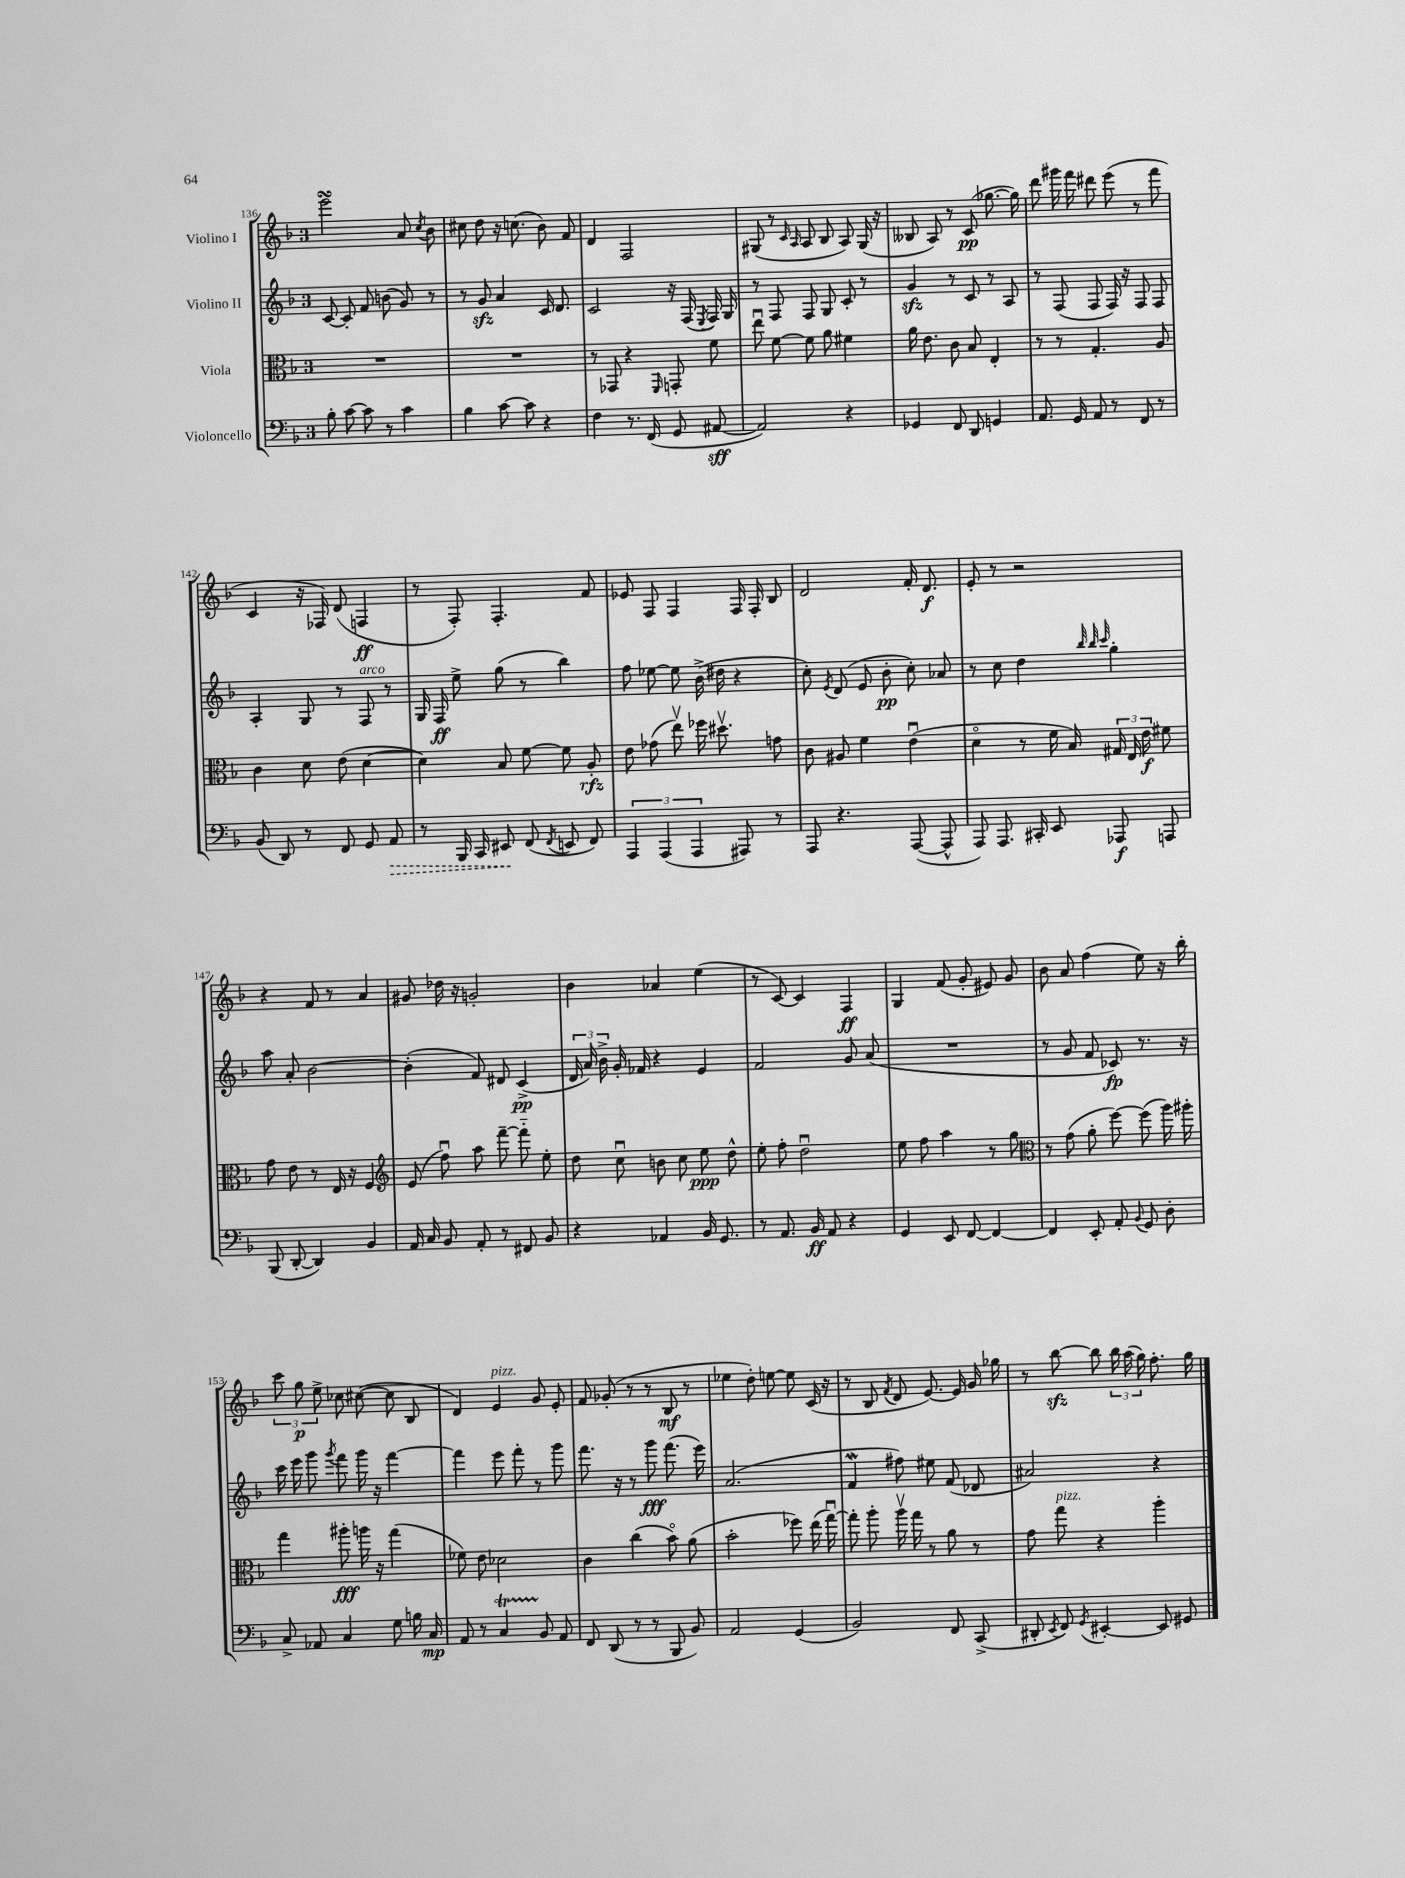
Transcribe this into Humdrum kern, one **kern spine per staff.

**kern	**dynam	**kern	**dynam	**kern	**dynam	**kern	**dynam
*part4	*part4	*part3	*part3	*part2	*part2	*part1	*part1
*staff4	*staff4	*staff3	*staff3	*staff2	*staff2	*staff1	*staff1
*I"Violoncello	*	*I"Viola	*	*I"Violino II	*	*I"Violino I	*
*clefF4	*	*clefC3	*	*clefG2	*	*clefG2	*
*k[b-]	*	*k[b-]	*	*k[b-]	*	*k[b-]	*
*M3/4	*	*M3/4	*	*M3/4	*	*M3/4	*
=136	=136	=136	=136	=136	=136	=136	=136
8B-'\	.	2.r	.	[8c/	.	2eeesSsS\	.
[8c\	.	.	.	8c'/]	.	.	.
8c\]	.	.	.	8f/	.	.	.
8r	.	.	.	(8bn\	.	.	.
4c\	.	.	.	8g/)	.	8a/	.
.	.	.	.	.	.	8qcc/	.
.	.	.	.	8r	.	8b-\	.
=137	=137	=137	=137	=137	=137	=137	=137
4B-\	.	2.r	.	8r	.	8cc#X\	.
.	.	.	.	8gzz/	.	8dd\	.
[8c\	.	.	.	4a/	.	16r	.
.	.	.	.	.	.	(8.ccn\	.
8c\]	.	.	.	.	.	.	.
4r	.	.	.	16c/	.	8b-\)	.
.	.	.	.	8.d/	.	.	.
.	.	.	.	.	.	8f/	.
=138	=138	=138	=138	=138	=138	=138	=138
4F\	.	8r	.	2c/	.	4d/	.
.	.	8GG-X/	.	.	.	.	.
8.r	.	4r	.	.	.	2F/	.
(16FF/	.	.	.	.	.	.	.
.	.	16qqFF/	.	.	.	.	.
8GG/	.	8GGn'/	.	16r	.	.	.
.	.	.	.	(16F/	.	.	.
.	.	.	.	8qE/	.	.	.
[8AA#X/	sff	8f\	.	16F/)	.	.	.
.	.	.	.	16G/	.	.	.
=139	=139	=139	=139	=139	=139	=139	=139
2AA#/])	.	8eeu\	.	8r	.	(8G#X/	.
.	.	[8f\	.	8F/	.	8r	.
.	.	.	.	.	.	16qqc/	.
.	.	.	.	.	.	16qqA/	.
.	.	8f\]	.	8F/	.	8A/	.
.	.	8a\	.	8G/	.	8B-/	.
4r	.	4f#X\	.	8c'/	.	8A/)	.
.	.	.	.	8r	.	(16G#/	.
.	.	.	.	.	.	16r	.
=140	=140	=140	=140	=140	=140	=140	=140
4GG-X/	.	16a\	.	4gzz/	.	8B--X/	.
.	.	8.e\	.	.	.	.	.
.	.	.	.	.	.	8A/)	.
8FF/	.	8c\	.	8r	.	8r	.
8DD/	.	8B-/	.	8c/	.	(8c/	pp
4GGn/	.	4E'/	.	8r	.	[8.gg-X\	.
.	.	.	.	8A/	.	.	.
.	.	.	.	.	.	16gg-\])	.
=141	=141	=141	=141	=141	=141	=141	=141
8.AA/	.	8r	.	8r	.	8ddd\	.
.	.	8r	.	(8F/	.	16ggg#X\	.
16GG/	.	.	.	.	.	16fff\	.
8AA/	.	4.G'/	.	8F/	.	8ddd#X\	.
8r	.	.	.	16F/)	.	(8eee\	.
.	.	.	.	16r	.	.	.
8FF/	.	.	.	8F/	.	8r	.
8r	.	8A/	.	8F/	.	8fff\	.
!!LO:LB:g=z
=142	=142	=142	=142	=142	=142	=142	=142
(8BB-/	.	4c\	.	4A'/	.	4c/	.
8DD/)	.	.	.	.	.	.	.
8r	.	8d\	.	8G/	.	16r	.
.	.	.	.	.	.	16F-X/)	.
8FF/	.	(8e\	.	8r	.	(8d/	.
!	!	!	!	!LO:TX:a:i:t=arco	!	!	!
8GG/	.	[4d\	.	8F/	.	4Fn/	ff
!	!LO:HP:b	!	!	!	!	!	!
8AA/	>	.	.	8r	.	.	.
=143	=143	=143	=143	=143	=143	=143	=143
8r	.	4d\])	.	16G/	.	8r	.
.	.	.	.	16F/	ff	.	.
16BBB-/	.	.	.	8ee^\	.	8F'/)	.
16CC/	.	.	.	.	.	.	.
8EE#X/	.	8B-/	.	(8gg\	.	4.F'/	.
(8FF/	]	[8f\	.	8r	.	.	.
8qFF/	.	.	.	.	.	.	.
8EEn/	.	8f\]	.	4bb-\)	.	.	.
8FF/)	.	8A'/	rfz	.	.	8f/	.
=144	=144	=144	=144	=144	=144	=144	=144
6AAA/	.	8e\	.	8ff\	.	8e-X/	.
.	.	(8g-X\	.	[8ee-X\	.	8F/	.
(6AAA/	.	.	.	.	.	.	.
.	.	8eev\)	.	8ee-\]	.	4F/	.
6AAA/	.	.	.	.	.	.	.
.	.	16ff-X\	.	(16b-^\	.	.	.
.	.	8.dd#Xv\	.	16dd#X\	.	.	.
8AAA#X/)	.	.	.	4r	.	16F/	.
.	.	.	.	.	.	16F'/	.
8r	.	8gn\	.	.	.	8B-/	.
=145	=145	=145	=145	=145	=145	=145	=145
8AAA/	.	8c\	.	8cc'\)	.	2d/	.
.	.	.	.	8qe/	.	.	.
4.r	.	8A#X/	.	(8d/	.	.	.
.	.	4f\	.	8e/	.	.	.
.	.	.	.	8b-'\	pp	.	.
([8AAA/	.	(4eu\	.	8cc'\)	.	16f'/	.
.	.	.	.	.	.	8.d/	f
8AAA^^/]	.	.	.	8a-X/	.	.	.
=146	=146	=146	=146	=146	=146	=146	=146
8AAA/)	.	4d\	.	8r	.	8e'/	.
8.AAA/	.	.	.	8cc\	.	8r	.
.	.	8r	.	4dd\	.	2r	.
16CC#X'/	.	.	.	.	.	.	.
8EE/	.	16f\	.	.	.	.	.
.	.	16B-/)	.	.	.	.	.
.	.	.	.	32qqbb-/	.	.	.
.	.	.	.	32qqbb-/	.	.	.
.	.	.	.	32qqccc/	.	.	.
8AAA-X/	f	24G#X/	.	4gg'\	.	.	.
.	.	24E/	.	.	.	.	.
.	.	24e\	f	.	.	.	.
8AAAn/	.	8f#X\	.	.	.	.	.
!!LO:LB:g=z
=147	=147	=147	=147	=147	=147	=147	=147
(8BBB-/	.	8g\	.	8aa\	.	4r	.
[8DD'/	.	8e\	.	8a'/	.	.	.
4DD/])	.	8r	.	[2b-\	.	8f/	.
.	.	16E/	.	.	.	8r	.
.	.	16r	.	.	.	.	.
4BB-/	.	4F/	.	.	.	4a/	.
=148	=148	=148	=148	=148	=148	=148	=148
*	*	*clefG2	*	*	*	*	*
16AA/	.	(8e/	.	(4b-'\]	.	8g#X/	.
16C/	.	.	.	.	.	.	.
8BB-/	.	8ffu\)	.	.	.	16dd-X\	.
.	.	.	.	.	.	16r	.
8AA'/	.	8aa\	.	8f/)	.	2gn'/	.
8r	.	[8fff~\	.	8d#X/	.	.	.
8FF#X/	.	8fff\]	.	(4c^/	pp	.	.
8BB-/	.	8ee'\	.	.	.	.	.
=149	=149	=149	=149	=149	=149	=149	=149
4r	.	8dd\	.	24d/	.	4b-\	.
.	.	.	.	24a/)	.	.	.
.	.	.	.	24b-^\	.	.	.
.	.	8ccu\	.	16g'/	.	.	.
.	.	.	.	16f-X/	.	.	.
4AA-X/	.	8bn\	.	4r	.	4a-X/	.
.	.	8cc\	.	.	.	.	.
16BB-/	.	8ee\	ppp	4e/	.	(4ee\	.
8.GG/	.	.	.	.	.	.	.
.	.	8dd^^\	.	.	.	.	.
=150	=150	=150	=150	=150	=150	=150	=150
8r	.	8ee'\	.	2f/	.	8r	.
8.AA/	.	8ff'\	.	.	.	[8c/)	.
.	.	2ddu\	.	.	.	4c/]	.
16BB-/	ff	.	.	.	.	.	.
8AA/	.	.	.	.	.	.	.
4r	.	.	.	8g/	.	4F/	ff
.	.	.	.	(8a/	.	.	.
=151	=151	=151	=151	=151	=151	=151	=151
4GG/	.	8ee\	.	2.r	.	4G/	.
.	.	8ff\	.	.	.	.	.
8EE/	.	4aa\	.	.	.	(8f/	.
[8FF/	.	.	.	.	.	8g'/	.
4FF/_	.	8r	.	.	.	8e#X/)	.
.	.	8gg\	.	.	.	8g/	.
=152	=152	=152	=152	=152	=152	=152	=152
*	*	*clefC3	*	*	*	*	*
4FF/]	.	8r	.	8r	.	8b-\	.
.	.	(8g\	.	8g/	.	8a/	.
8EE'/	.	8a'\	.	8f/	.	(4ff\	.
8AA'/	.	[8ff\)	.	8c-X/)	fp	.	.
8qqBB-/	.	.	.	.	.	.	.
8GG/	.	(8ff\]	.	8.r	.	8ee\)	.
8D'\	.	16aa\)	.	.	.	16r	.
.	.	16aa#X'\	.	16r	.	16bb-'\	.
!!LO:LB:g=z
=153	=153	=153	=153	=153	=153	=153	=153
8C^/	.	4gg\	.	16ccc\	.	12ccc\	.
.	.	.	.	16eee\	.	.	.
.	.	.	.	.	.	12gg\	p
8AA-X/	.	.	.	8ggg\	.	.	.
.	.	.	.	.	.	12ee^\	.
.	.	.	.	8qggg/	.	.	.
4C/	.	8aa#X'\	fff	8fff\	.	8cc-X\	.
.	.	16aan\	.	16ggg\	.	([8cc#X\	.
.	.	16r	.	16r	.	.	.
8G\	.	(4gg\	.	[4fff\	.	8cc#\]	.
16Bn\	.	.	.	.	.	8B-/	.
16C/	mp	.	.	.	.	.	.
=154	=154	=154	=154	=154	=154	=154	=154
8AA/	.	8f-X\)	.	4fff\]	.	4d/)	.
8r	.	8e\	.	.	.	.	.
!	!	!	!	!	!	!LO:TX:a:i:t=pizz.	!
4CT/	.	2d-X\	.	8eee\	.	4e/	.
.	.	.	.	8fff'\	.	.	.
8BB-/	.	.	.	8r	.	8g/	.
8AA/	.	.	.	8ggg\	.	8e'/	.
=155	=155	=155	=155	=155	=155	=155	=155
8FF/	.	4c\	.	8.fff\	.	8f/	.
(8DD/	.	.	.	.	.	(8g-X'/	.
.	.	.	.	16r	.	.	.
8r	.	(4cc\	.	8r	.	8r	.
8r	.	.	.	8ggg\	fff	8r	.
8BBB-/	.	8b-\)	.	(8.fff\	.	8B-/	mf
8BB-/)	.	(8a\	.	.	.	8r	.
.	.	.	.	16eee\)	.	.	.
=156	=156	=156	=156	=156	=156	=156	=156
2AA/	.	2b-'\	.	(2.a/	.	4ee-X\	.
.	.	.	.	.	.	8dd'\)	.
.	.	.	.	.	.	[8een\	.
(4GG/	.	8ff-X\)	.	.	.	8ee\]	.
.	.	(16ee\	.	.	.	(16c/	.
.	.	[16ggu\)	.	.	.	16r	.
=157	=157	=157	=157	=157	=157	=157	=157
2BB-/)	.	8gg'\]	.	4fw/	.	8r	.
.	.	8aa'\	.	.	.	8B-/	.
.	.	.	.	.	.	8qf/	.
.	.	16aav\	.	8ff#X\)	.	8d/	.
.	.	16gg\	.	.	.	.	.
.	.	8r	.	8ee#X\	.	[8.e/)	.
8FF/	.	8a\	.	(8f/	.	.	.
.	.	.	.	.	.	16e/]	.
(8CC^/	.	8r	.	8d-X/	.	16g/	.
.	.	.	.	.	.	16gg-X\	.
=158	=158	=158	=158	=158	=158	=158	=158
8DD#X'/	.	8g\	.	2a#X/)	.	8r	.
8qEE/	.	.	.	.	.	.	.
!	!	!LO:TX:a:i:t=pizz.	!	!	!	!	!
8FF/)	.	8gg\	.	.	.	[8bb-zz\	.
8qGG/	.	.	.	.	.	.	.
[4EE#X'/	.	4r	.	.	.	8bb-\]	.
.	.	.	.	.	.	24bb-\	.
.	.	.	.	.	.	(24aa\	.
.	.	.	.	.	.	24gg\)	.
8EE#/]	.	4aa'\	.	4r	.	8.ff'\	.
8GG#X/	.	.	.	.	.	.	.
.	.	.	.	.	.	16gg\	.
==	==	==	==	==	==	==	==
*-	*-	*-	*-	*-	*-	*-	*-
